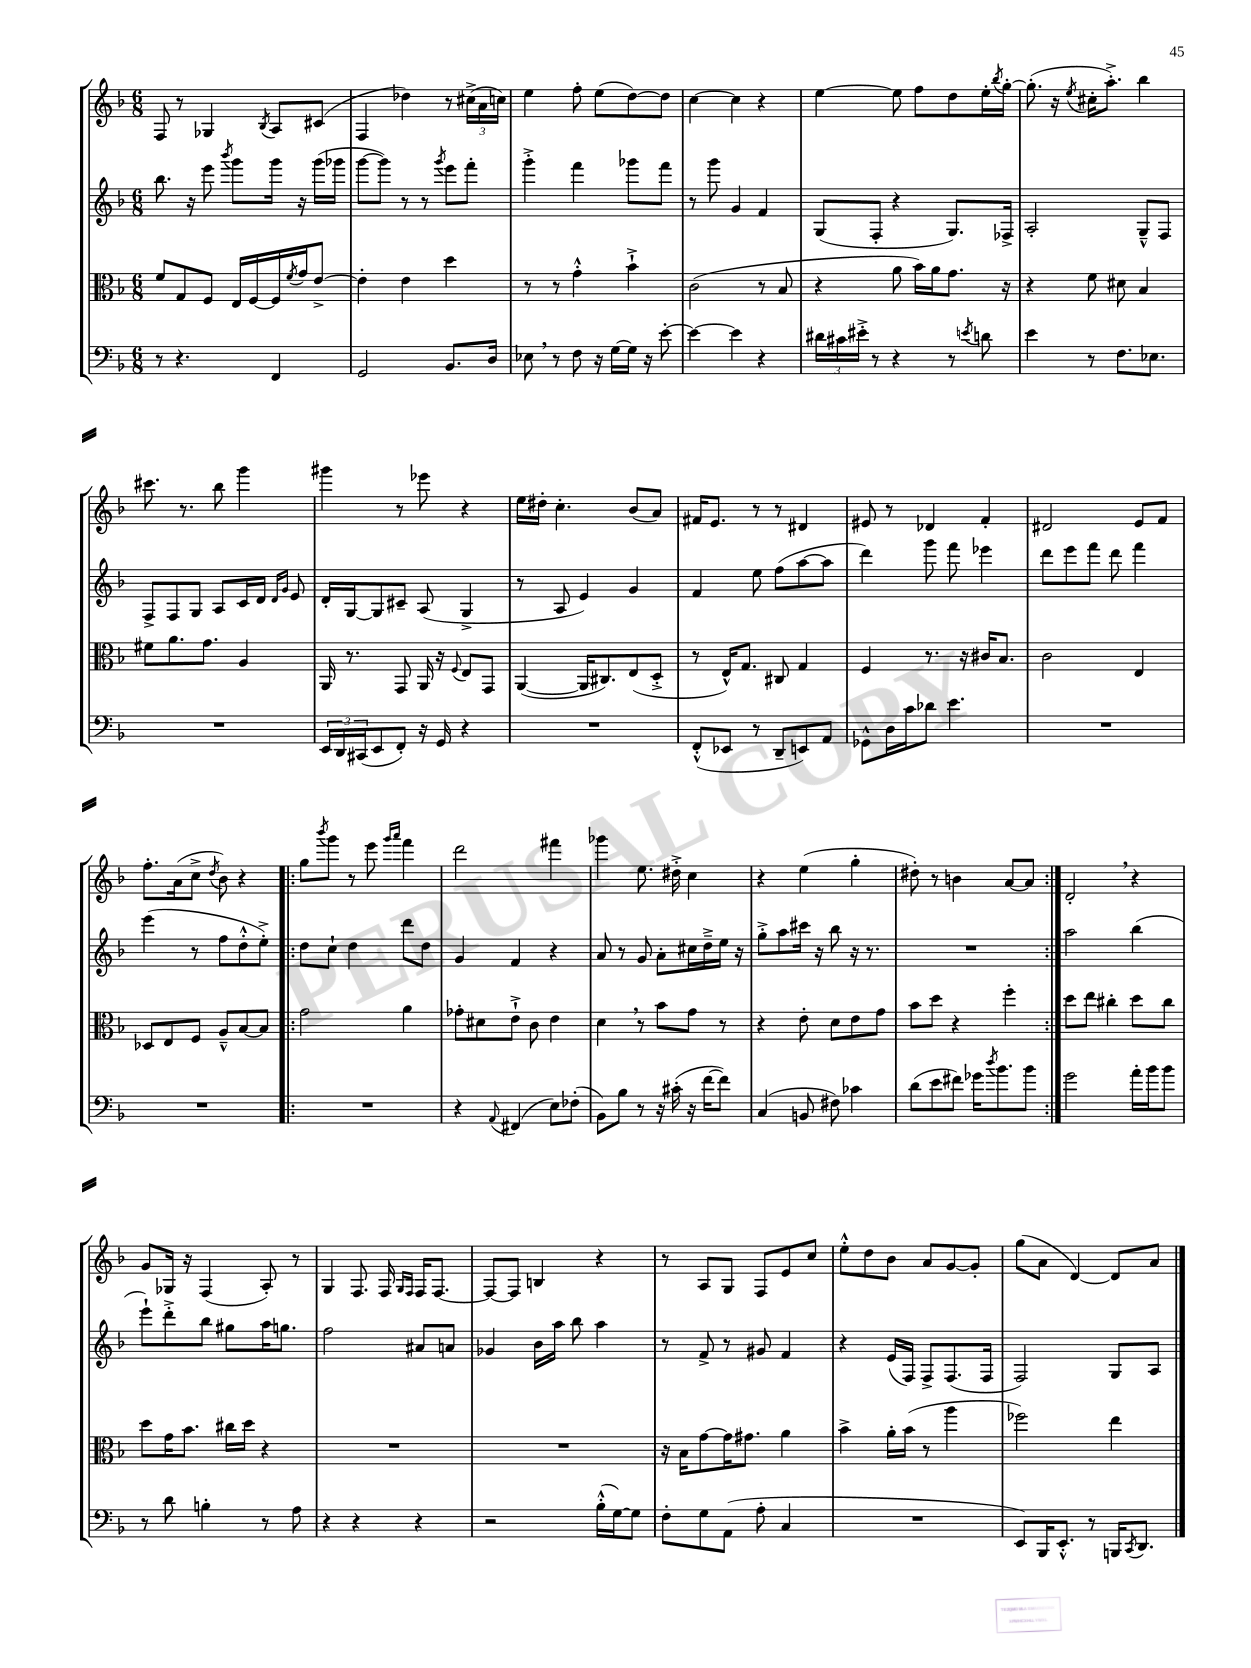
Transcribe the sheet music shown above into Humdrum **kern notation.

**kern	**kern	**kern	**kern
*staff4	*staff3	*staff2	*staff1
*clefF4	*clefC3	*clefG2	*clefG2
*k[b-]	*k[b-]	*k[b-]	*k[b-]
*M6/8	*M6/8	*M6/8	*M6/8
8r	8f/L	8.bb-\	8F/
4.r	8G/	.	8r
.	.	16r	.
.	8F/J	8eee\	4G-/
.	.	8qbbb-/	.
.	16E/LL	8ggg\L	.
.	[16F/	.	.
.	.	.	8qB-/
4FF/	16F/]	16ggg\Jk	8A/L
.	8qf/	.	.
.	16g/J	16r	.
.	[8e^/J	(16ggg\LL	(8c#/J
.	.	16ggg-\JJ	.
=	=	=	=
2GG/	4e'\]	[8ggg\L	4F/
.	.	8ggg\]J)	.
.	4e\	8r	4dd-\)
.	.	8r	.
.	.	8qggg/	.
8.BB-/L	4dd\	8eee\L	8r
.	.	8fff'\J	(24cc#^\LL
.	.	.	24a\
16D/Jk	.	.	.
.	.	.	24cc\JJ)
=	=	=	=
8E-\	8r	4ggg'^\	4ee\
8r	8r	.	.
8F\	4g'^^\	4fff\	8ff'\
16r	.	.	(8ee\L
[16G\LL	.	.	.
16G\]JJ	4b-`^\	8ggg-\L	[8dd\)
16r	.	.	.
[8e'\	.	8fff\J	8dd\]J
=	=	=	=
4e\_	(2c\	8r	[4cc\
.	.	8ggg\	.
4e\]	.	4g/	4cc\]
4r	8r	4f/	4r
.	8B-/	.	.
=	=	=	=
24d#\LL	4r	(8G/L	[4ee\
24c#\	.	.	.
24e#'^\JJ	.	.	.
8r	.	8F'/J	.
4r	8a\	4r	8ee\]
.	16b-\LL)	.	8ff\L
.	16a\J	.	.
8r	8.g\J	8.G/L)	8dd\
8qe/	.	.	.
8d\	.	.	16ee'\L
.	.	.	8qbb-/
.	16r	16F-^/Jk	[16gg'\JJ
=	=	=	=
4e\	4r	2A'/	(8.gg'\]
.	.	.	16r
.	.	.	8qee/
8r	8f\	.	16cc#'\LK
.	.	.	8.aa'^\J)
8.F\L	8d#\	.	.
.	4B-/	8G~^^/L	4bb-\
8.E-\J	.	.	.
.	.	8F/J	.
=	=	=	=
2.r	8f#\L	8F^/L	8.ccc#\
.	8.a\	8F/	.
.	.	.	8.r
.	.	8G/J	.
.	8.g\J	.	.
.	.	8A/L	8bb-\
.	4A/	16c/L	4ggg\
.	.	16d/JJ	.
.	.	16qqd/LL	.
.	.	16qqg/JJ	.
.	.	8e/	.
=	=	=	=
24EE/LL	16AA/	16d'/LL	4ggg#\
24DD/	.	.	.
.	8.r	[16G/J	.
(24CC#/J	.	.	.
8EE/	.	8G/]	.
8FF'/J)	8GG/	8c#~/J	8r
16r	16AA/	(8A/	8eee-\
16GG/	16r	.	.
.	8qqF/	.	.
4r	8E/L	4G^/	4r
.	8GG/J	.	.
=	=	=	=
2.r	([4AA/	8r	16ee\LL
.	.	.	16dd#'\JJ
.	.	8A/	4.cc'\
.	16AA/]LK	4e/)	.
.	8.C#/)	.	.
.	(8E/	4g/	(8b-/L
.	8D'^/J	.	8a/J)
=	=	=	=
(8FF'^^/L	8r	4f/	16f#/LK
.	.	.	8.e/J
8EE-/J	16E^^/LK)	.	.
.	8.G/J	.	.
8r	.	8ee\	8r
8DD~/L	8C#/	(8ff\L	8r
8EE/)	4G/	[8aa\	4d#/
8AA/J	.	8aa\]J	.
=	=	=	=
8GG-^^\L	4F/	4ddd\)	8e#/
16D\L	.	.	8r
16c\J	.	.	.
8d-\J	8.r	8ggg\	4d-/
4.e\	.	8fff\	.
.	16r	.	.
.	16c#/LK	4eee-\	4f'/
.	8.B-/J	.	.
=	=	=	=
2.r	2c\	8ddd\L	2d#/
.	.	8eee\	.
.	.	8fff\J	.
.	.	8ddd\	.
.	4E/	4fff\	8e/L
.	.	.	8f/J
=	=	=	=
2.r	8D-/L	(4eee\	8.ff'\L
.	8E/	.	.
.	.	.	(16a\k
.	8F/J	8r	8cc^\J
.	.	.	8qdd/
.	8A~^^/L	8ff\L	8b-\)
.	[8B-/	8dd'^^\	4r
.	8B-/]J	8ee'^\J)	.
=!|:	=!|:	=!|:	=!|:
2.r	2g\	8dd\L	8gg\L
.	.	.	8qbbb-/
.	.	8cc`\J	8ggg\J
.	.	4dd\	8r
.	.	.	8eee\
.	.	.	16qqggg/LL
.	.	.	16qqaaa/JJ
.	4a\	8ddd\L	4fff\
.	.	8dd\J	.
=	=	=	=
4r	8g-'\L	4g/	2ddd\
.	8d#\	.	.
8qqAA/	.	.	.
(4FF#/	8e`^\J	4f/	.
.	8c\	.	.
8E\L)	4e\	4r	4fff#\
(8F-'\J	.	.	.
=	=	=	=
8BB-\L)	4d\	8a/	4ggg-\
8B-\J	.	8r	.
8r	8r	8g/	8.ee\
16r	8b-\L	8a'\L	.
(16c#'\	.	.	16dd#'^\
16r	8g\J	16cc#\L	4cc\
[16f\LK	.	16dd~^\	.
8f\]J)	8r	16ee\JJ	.
.	.	16r	.
=	=	=	=
(4C/	4r	8gg'^\L	4r
.	.	8aa\	.
8BB/	8e'\	16ccc#\Jk	(4ee\
.	.	16r	.
8F#\)	8d\L	8bb-\	.
4c-\	8e\	16r	4gg'\
.	.	8.r	.
.	8g\J	.	.
=	=	=	=
(8d\L	8b-\L	2.r	8dd#'\)
8e\	8dd\J	.	8r
8f#\J)	4r	.	4b\
16g-\LK	.	.	.
8qdd/	.	.	.
8.b-\	.	.	.
.	4ff'\	.	[8a/L
8b-\J	.	.	8a/]J
=:|!	=:|!	=:|!	=:|!
2g\	8dd\L	2aa\	2d'/
.	8ee\J	.	.
.	4cc#'\	.	.
16a'\LL	8dd\L	(4bb-\	4r
16b-\J	.	.	.
8b-\J	8cc#\J	.	.
=	=	=	=
8r	8dd\L	8eee`\L)	8g/L
8d\	16g\K	8ddd'^\	16G-/Jk
.	8.b-\J	.	16r
4B'\	.	8bb-\J	(4F/
.	16cc#\LL	8gg#\L	.
.	16dd\JJ	.	.
8r	4r	16aa\K	8A'/)
.	.	8.gg\J	.
8A\	.	.	8r
=	=	=	=
4r	2.r	2ff\	4G/
4r	.	.	8.F/
.	.	.	16F/
.	.	.	16qqG/LL
.	.	.	16qqF/JJ
4r	.	8a#/L	16F/LK
.	.	.	[8.F/J
.	.	8a/J	.
=	=	=	=
2r	2.r	4g-/	8F/_L
.	.	.	8F/]J
.	.	16b-\LL	4B/
.	.	16aa\JJ	.
.	.	8bb-\	.
(16B-'^^\LL	.	4aa\	4r
[16G\J)	.	.	.
8G\]J	.	.	.
=	=	=	=
8F'\L	16r	8r	8r
.	16B-\LK	.	.
8G\	[8g\	8f^/	8A/L
(8AA\J	16g\]K	8r	8G/J
.	8.g#\J	.	.
8A'\	.	8g#/	8F/L
4C/	4a\	4f/	8e/
.	.	.	8cc/J
=	=	=	=
2.r	4b-^\	4r	8ee'^^\L
.	.	.	8dd\
.	16a'\LL	(16e/LL	8b-\J
.	(16b-\JJ	16F/JJ)	.
.	8r	8F^/L	8a/L
.	4aa\	(8.F/	[8g/
.	.	.	8g'/]J
.	.	16F/Jk	.
=	=	=	=
8EE/L)	2ff-\)	2F/)	(8gg\L
16BBB-/K	.	.	8a\J
8.EE'^^/J	.	.	.
.	.	.	[4d/)
8r	.	.	.
16BBB/LK	4ee\	8G/L	8d/]L
8qCC/	.	.	.
8.DD/J	.	.	.
.	.	8A/J	8a/J
==	==	==	==
*-	*-	*-	*-
